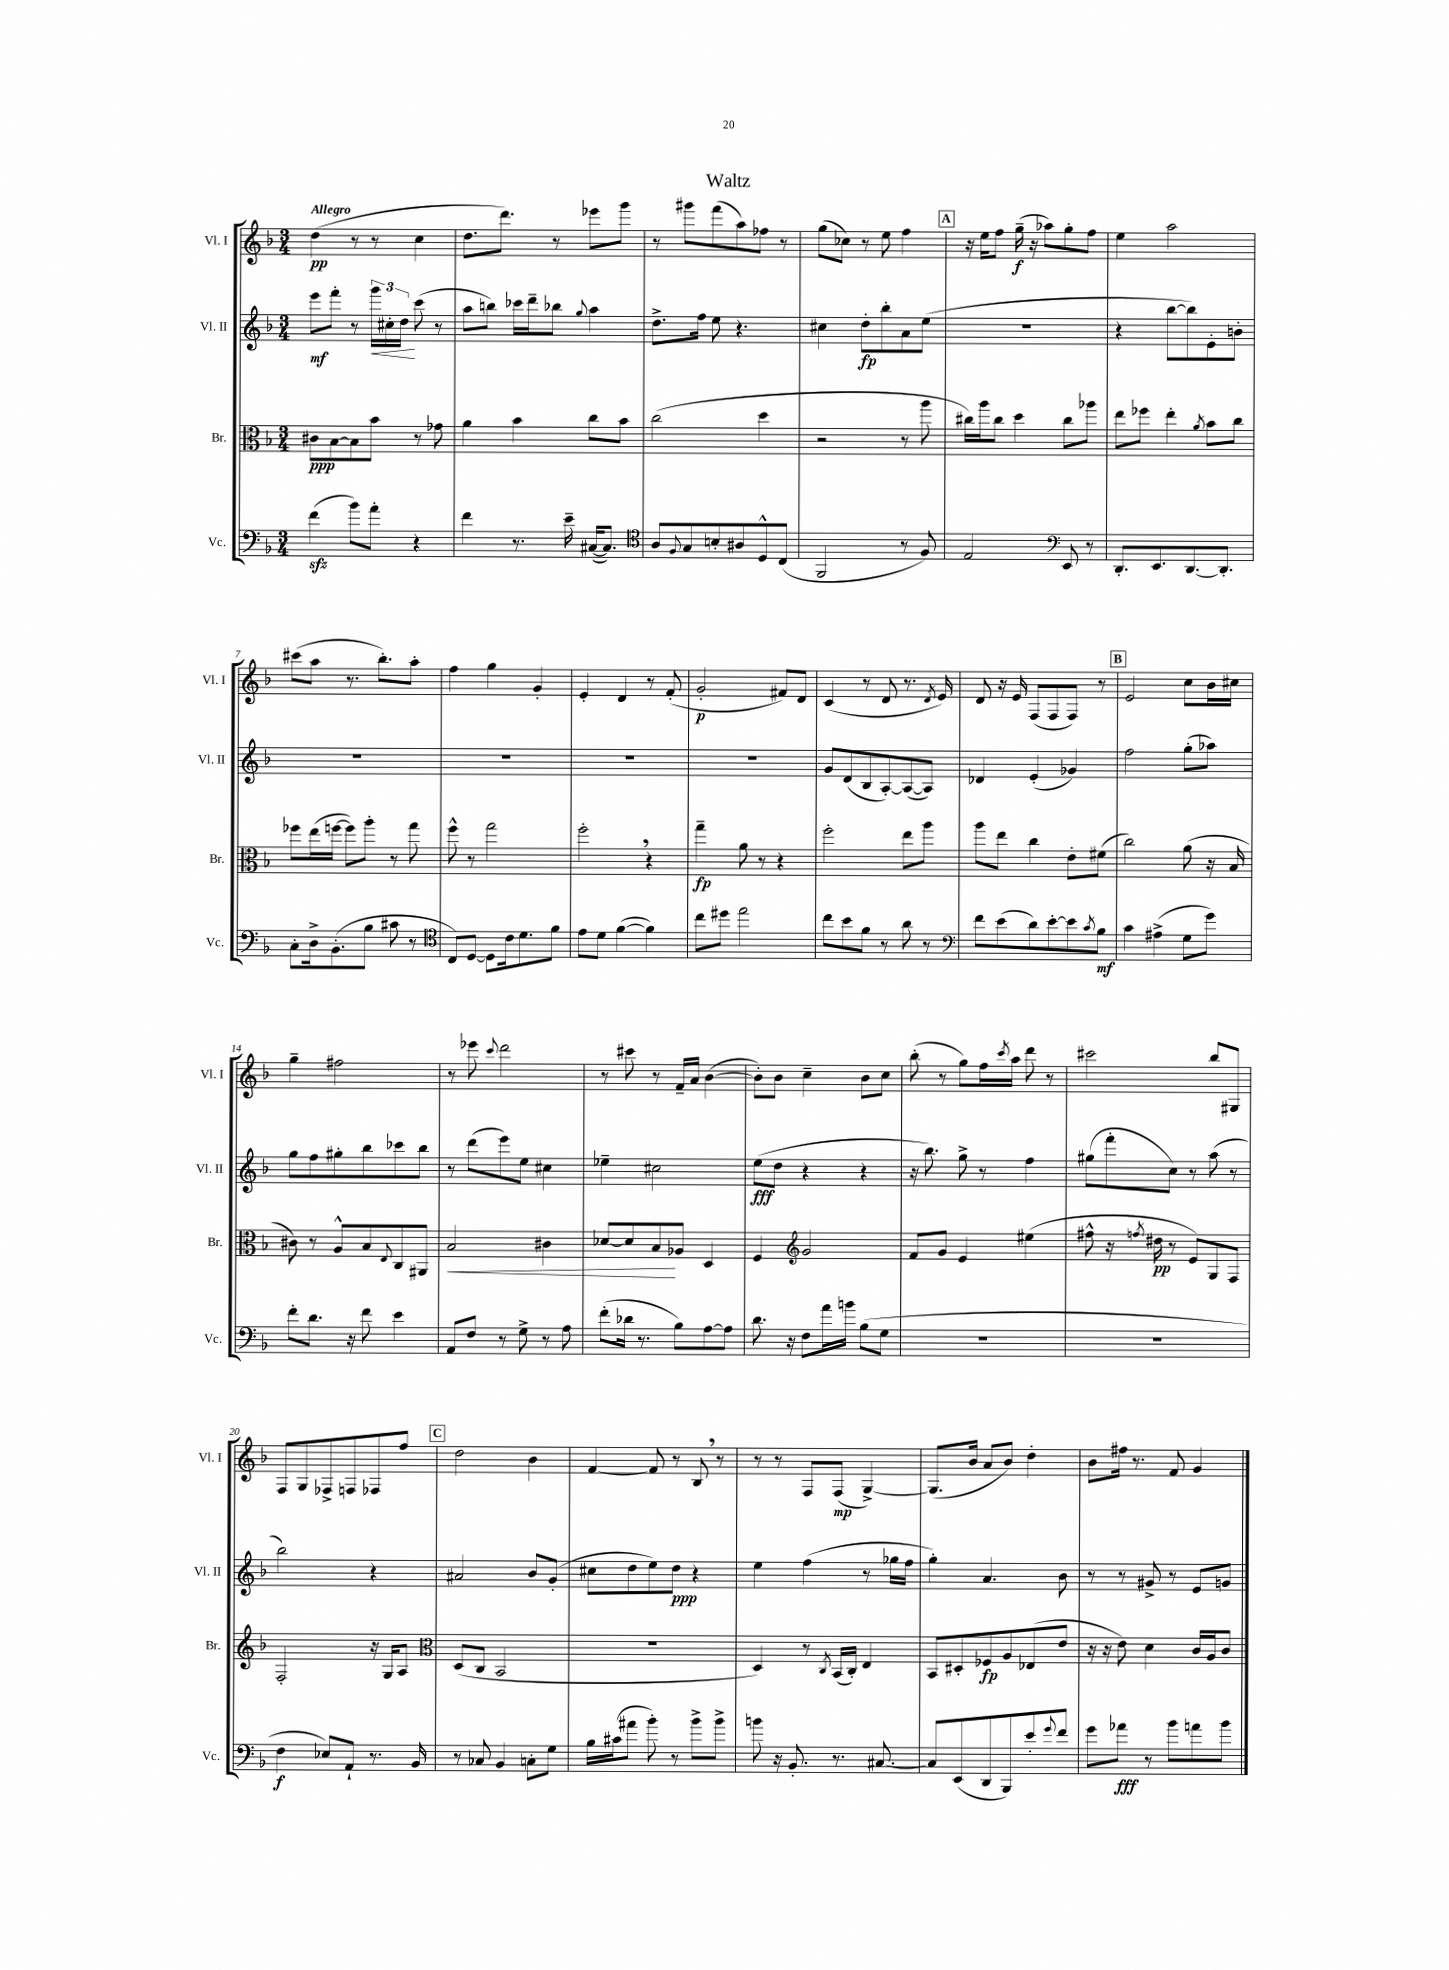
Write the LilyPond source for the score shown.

\header { title = "Waltz" }
<<
\new StaffGroup <<
\new Staff = "s0" \with { instrumentName = "Vl. I" shortInstrumentName = "Vl. I" } {
    \clef treble \key f \major \numericTimeSignature \time 3/4 \tempo "Allegro"
    d''4\pp( r8 r8 c''4 |
    d''8. d'''8.) r8 ees'''8 g'''8 |
    r8 gis'''8 f'''8( a''8) fes''8 r8 |
    g''8( ces''8) r8 e''8 f''4 |
    \mark \markup { \box "A" } r16 e''16 f''8 g''16--\f( r16 aes''8) g''8-. f''8 |
    e''4 a''2 |
    cis'''8( a''8 r8. bes''8.-.) a''8-. |
    f''4 g''4 g'4-. |
    e'4-. d'4 r8 f'8-.( |
    g'2-.\p fis'8) d'8 |
    c'4( r8 d'8 r8. \acciaccatura { d'8 } e'16) |
    d'8 r16 e'16 f8( f8 f8) r8 |
    \mark \markup { \box "B" } e'2 c''8 bes'16 cis''16 |
    g''4-- fis''2 |
    r8 ees'''8 \appoggiatura { c'''8 } d'''2 |
    r8 cis'''8 r8 f'16-- a'16 bes'4~( |
    bes'8-.) bes'8 c''4-- bes'8 c''8 |
    bes''8-.( r8 g''8) f''16 \acciaccatura { c'''8 } a''16 d'''8 r8 |
    cis'''2 bes''8 gis8 |
    f8 g8 fes8-> f8 fes8 f''8 |
    \mark \markup { \box "C" } d''2 bes'4 |
    f'4~ f'8 r8 bes8 \breathe r8 |
    r8 r8 f8 f8\mp( g4~->) |
    g8.( bes'16 a'8 bes'8) d''4-. |
    bes'8 fis''16 r8. f'8 g'4 \bar "|." |
}
\new Staff = "s1" \with { instrumentName = "Vl. II" shortInstrumentName = "Vl. II" } {
    \clef treble \key f \major \numericTimeSignature \time 3/4
    e'''8\mf f'''8-. r8 \tuplet 3/2 { g'''16\< cis''16-. d''16\! } c'''8( r8 |
    a''8 b''8) ces'''16 d'''16-- bes''8 \appoggiatura { g''8 } a''4 |
    d''8.-> f''16 e''8 r4. |
    cis''4 d''8-.\fp bes''8-. a'8 e''8( |
    \mark \markup { \box "A" } R2. |
    r4 bes''8~ bes''8) e'8-. b'8-. |
    R2. |
    R2. |
    R2. |
    R2. |
    g'8 d'8( bes8 a8~-.) a8~( a8) |
    des'4 e'4-.( ges'4) |
    \mark \markup { \box "B" } f''2 g''8-.( aes''8) |
    g''8 f''8 gis''8-. bes''8 ces'''8 bes''8 |
    r8 d'''8( e'''8) e''8 cis''4 |
    ees''4-- cis''2 |
    e''8\fff( d''8 r4 r4 |
    r16 bes''8.) g''8-> r8 f''4 |
    gis''8( f'''8-. c''8) r8 a''8( r8 |
    bes''2) r4 |
    \mark \markup { \box "C" } ais'2 bes'8 g'8-.( |
    cis''8 d''8 e''8) d''8\ppp r4 |
    e''4 f''4( r8 ges''16 f''16 |
    g''4-.) a'4. bes'8 |
    r8 r8 gis'8-> r8 e'8 g'8 \bar "|." |
}
\new Staff = "s2" \with { instrumentName = "Br." shortInstrumentName = "Br." } {
    \clef alto \key f \major \numericTimeSignature \time 3/4
    cis'8\ppp bes8~ bes8 bes'8 r8 ges'8 |
    a'4 bes'4 c''8 bes'8 |
    c''2( d''4 |
    r2 r8 a''8 |
    \mark \markup { \box "A" } cis''16) a''16 cis''8 d''4 cis''8 aes''8 |
    e''8 fes''8 e''4-. \acciaccatura { a'8 } bes'8 c''8 |
    fes''8 e''16( f''16~ f''8) a''8-. r8 g''8 |
    f''8-^ r8 g''2 |
    f''2-. \breathe r4 |
    g''4--\fp a'8 r8 r4 |
    f''2-. e''8 a''8 |
    a''8 e''8 c''4 e'8-. fis'8( |
    \mark \markup { \box "B" } c''2) a'8( r16 bes16 |
    cis'8) r8 a8-^ bes8 \appoggiatura { e8 } c8 ais,8 |
    bes2\< cis'4 |
    des'8~ des'8 bes8\! aes8 d4 |
    f4 \clef treble g'2 |
    f'8 g'8 e'4 eis''4( |
    fis''8-^ r16 \acciaccatura { f''8 } dis''16\pp r8 e'8) g8 f8 |
    f2-. r16 g16 a8 |
    \mark \markup { \box "C" } \clef alto d8( c8 bes,2 |
    R2. |
    d4) r8 \acciaccatura { c8 } bes,16( c16-.) e4 |
    bes,8 dis8-. fes8\fp a8 ees8( e'8 |
    r16 r16 e'8) d'4 c'16 a16 c'8 \bar "|." |
}
\new Staff = "s3" \with { instrumentName = "Vc." shortInstrumentName = "Vc." } {
    \clef bass \key f \major \numericTimeSignature \time 3/4
    f'4\sfz( bes'8) a'8-. r4 |
    f'4 r8. e'16-- cis16~( cis8.) |
    \clef tenor a8 \appoggiatura { f8 } g8 b8-. ais8 d8-^ c8( |
    f,2 r8 f8) |
    \mark \markup { \box "A" } e2 \clef bass e,8 r8 |
    d,8.-. e,8. d,8.~ d,8.-. |
    c8-. d16-> bes,8.-.( bes8 cis'8 r8 |
    \clef tenor c8) d8~ d8 c'16 d'8. f'8 |
    e'8 d'8 f'4~( f'4) |
    c''8 dis''8 e''2 |
    c''8 bes'8 f'8 r8 a'8 r8 |
    \clef bass f'8 e'8( d'8) e'8~-. e'8 \acciaccatura { c'8 } bes8\mf |
    \mark \markup { \box "B" } c'4 ais4->( g8 g'8) |
    f'8-. d'8. r16 f'8 e'4 |
    a,8 f8 r8 g8-> r8 a8 |
    f'8-.( des'16 r8. bes8) a8~ a8 |
    d'8. r16 f8 a'16 b'16 bes8( g8 |
    R2. |
    R2. |
    f4\f ees8) a,8-! r8. bes,16 |
    \mark \markup { \box "C" } r8 ces8 bes,4 c8-. g8 |
    bes16 cis'16( ais'8 bes'8-.) r8 bes'8-> bes'8-> |
    b'8 r16 bes,8.-. r8. cis8.~ |
    cis8 e,8( d,8 bes,,8) e'8-. \appoggiatura { g'8 } f'8 |
    g'8 aes'8\fff r8 bes'8 a'8 bes'8 \bar "|." |
}
>>
>>
